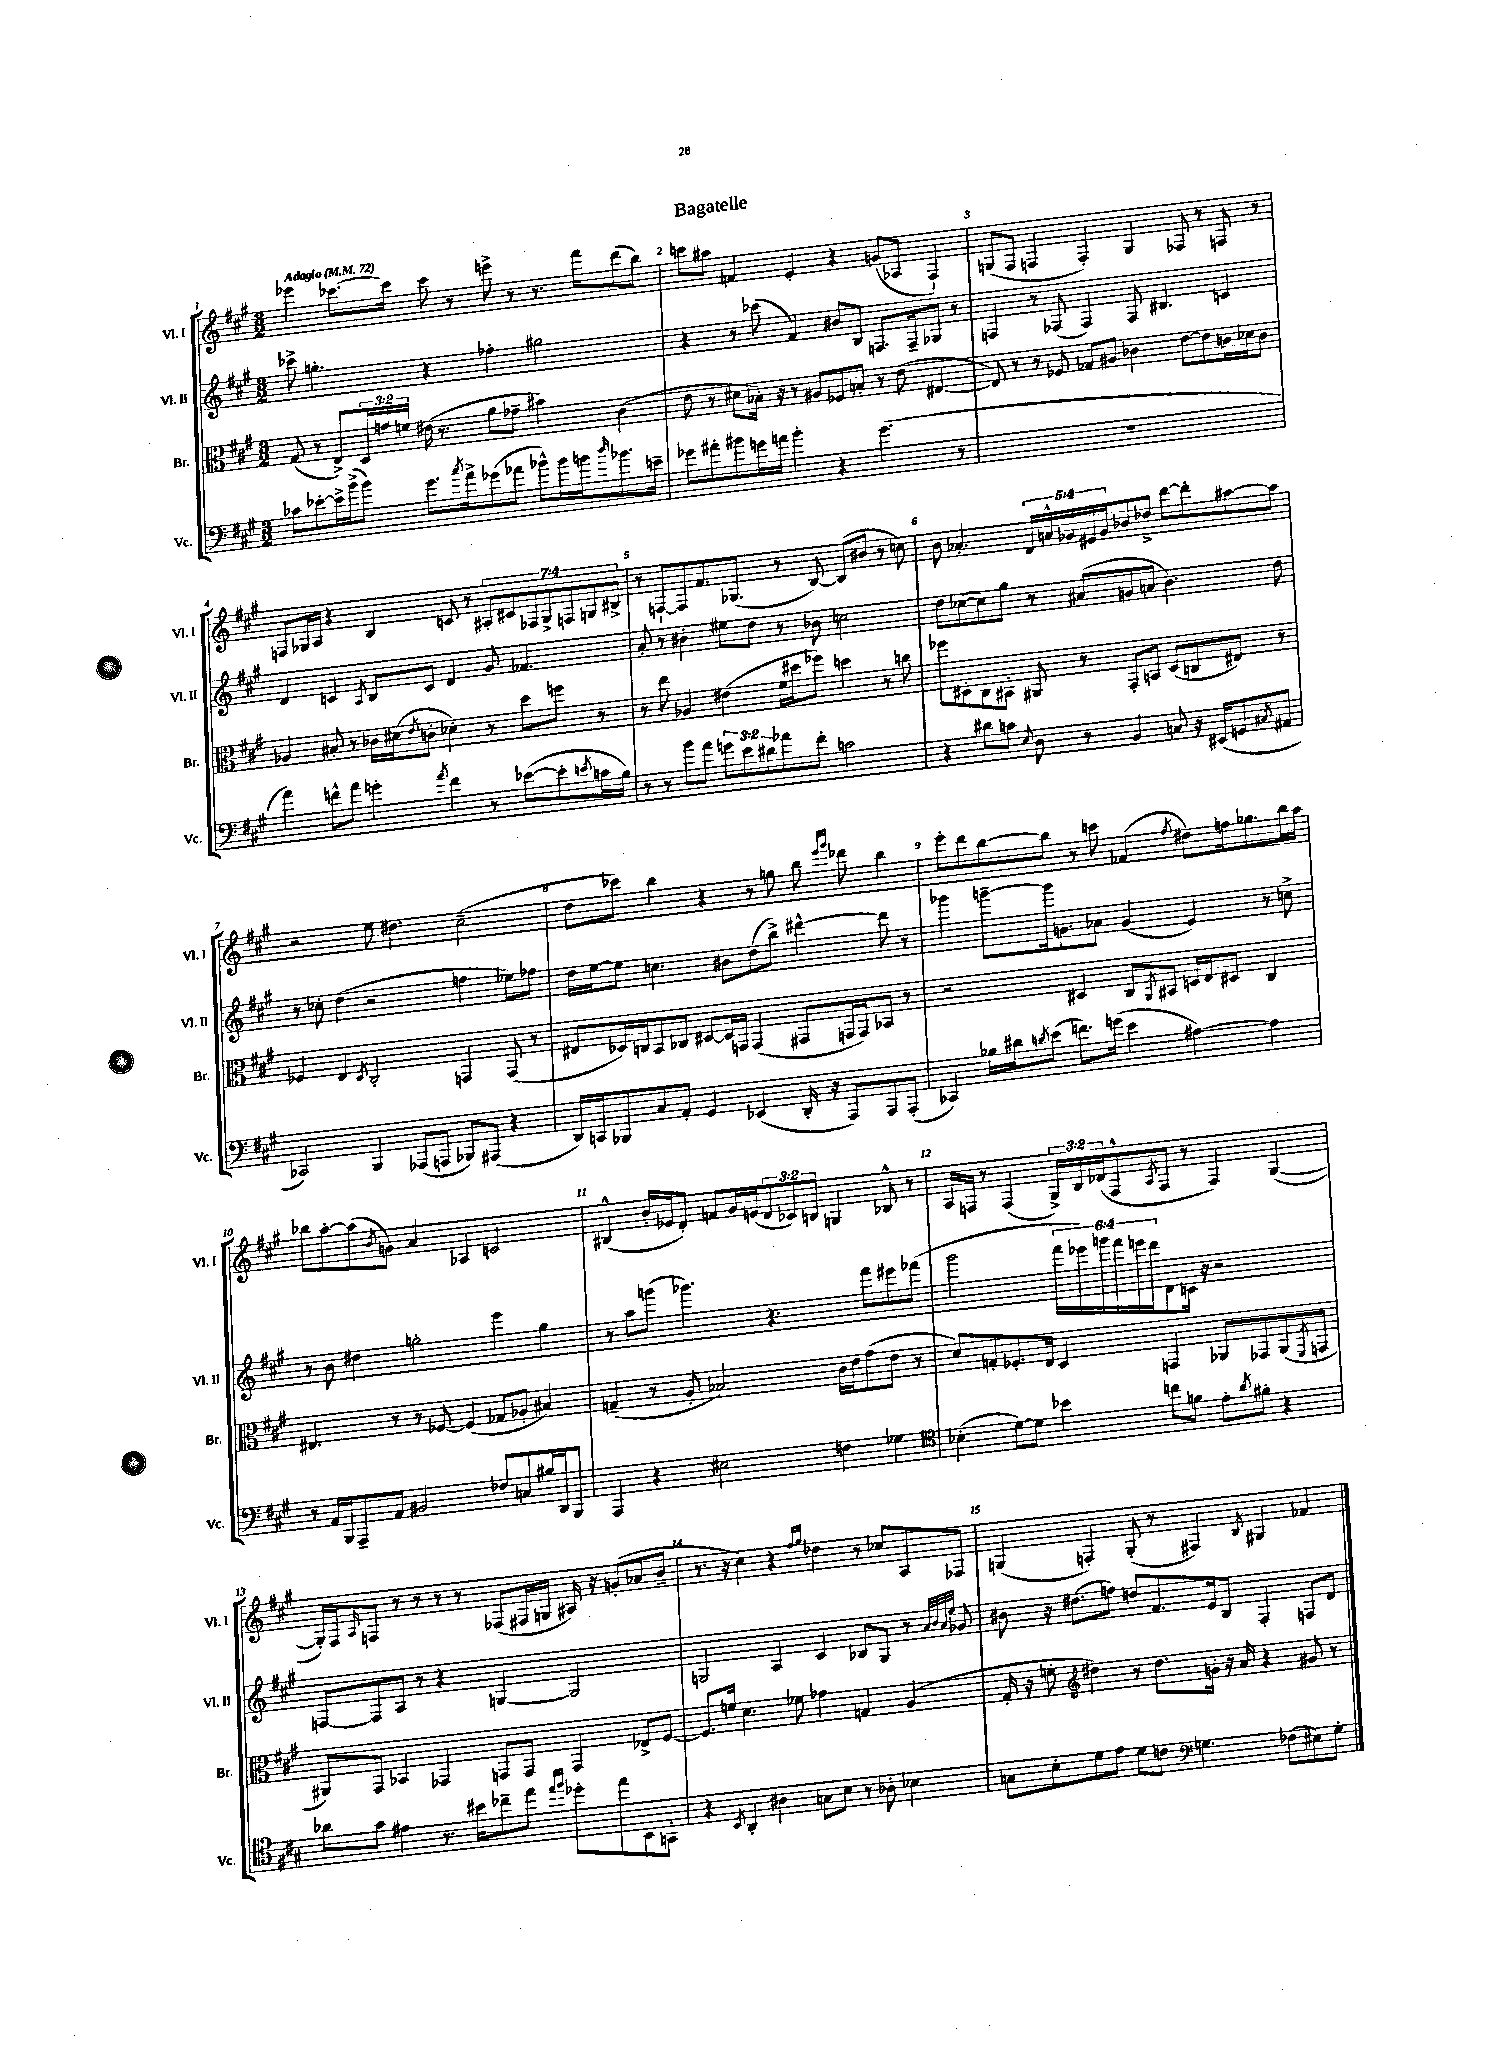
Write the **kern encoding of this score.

**kern	**kern	**kern	**kern
*staff4	*staff3	*staff2	*staff1
*clefF4	*clefC3	*clefG2	*clefG2
*k[f#c#g#]	*k[f#c#g#]	*k[f#c#g#]	*k[f#c#g#]
*M3/2	*M3/2	*M3/2	*M3/2
*MM72	*MM72	*MM72	*MM72
8c-	(8G#	8ccc-^	4eee-
[8e-'	8r	4.gg'	.
16e-^]	8E^)	.	[8.ccc-
(16b^	.	.	.
8b)	24D	.	.
.	24g	.	.
.	.	.	16ccc-]
.	24f	.	.
8.g#	(16e#	4r	8ccc-
.	8.r	.	.
.	.	.	8r
8qcc#	.	.	.
16a^	.	.	.
(8g-	8a	4ff-'	8eee^
8a-	8g-~	.	8r
8b-^^)	4b#)	2gg#	8.r
16b-	.	.	.
16b	.	.	16fff#
16qqdd	.	.	.
8.b-	(4c#	.	(8ddd
.	.	.	8bb)
16e~	.	.	.
=	=	=	=
8g-	8e	4r	8ccc
8a#'	8r	.	8aa#
8b#	8d#	8r	4f
16g	16B-')	(8ccc-	.
16a	16r	.	.
4b#'	8r	4f#)	4e'
.	8A#	.	.
4r	8F-	8b#	4r
.	8B'	8B	.
(4.g	8r	8.F	(8g
.	(8e	.	8A-
.	.	16F~	.
.	[4E#	8G-	4F#`)
8r	.	8r	.
=	=	=	=
1.r	8E#])	4F	(8G
.	8r	.	8F#
.	8r	8r	4F
.	8F-	(8F-	.
.	8G-	4F-)	4F')
.	8A#	.	.
.	4c-	8F-	4G
.	.	4.B#	.
.	[8e	.	8F-
.	8e]	.	8r
.	16c	4c	8F
.	16d-	.	.
.	8c	.	8r
=	=	=	=
4a)	4A-	4d	8F
.	.	.	16G-
.	.	.	16A
8f^^	8B#'	4c	4r
8a	8r	.	.
.	.	8qA	.
4g'	16c-	8B	4B
.	(16d#	.	.
.	8qe	.	.
.	8c'	8c	.
8qa	.	.	.
4f	4d-')	4d	8c
.	.	.	8r
8r	8r	8g#	14A#'
.	.	.	14c#
([8e-	8dd	4.f-	.
.	.	.	14F-
.	.	.	14G-^
8e-']	8ff	.	.
.	.	.	14F
.	.	.	14G
8qe	.	.	.
16c	8r	.	.
.	.	.	14B#^
16B)	.	.	.
=	=	=	=
8r	8r	8a'	8r
8r	8ee	8r	[8F`
8b	4A-	4b#'	8F]
8a	.	.	8.f#
12g	(4e#	8ee#	.
.	.	.	(8.G-
12e	.	.	.
.	.	8dd	.
12d#	.	.	.
8a-	16f#	8r	8r
.	16dd#	.	.
8f#'	8ff-)	8b-	[8B)
2c	4dd	2cc	(8B]
.	.	.	8b#
.	8r	.	8r
.	8cc	.	8cc)
=	=	=	=
4r	8ff-	8dd	8b
.	8D#'	([8cc-	4.a-'
8d#	8C#	8cc-])	.
8c	8BB#'	8gg#	.
8qqE	.	.	.
8D	8AA#	8r	20d
.	.	.	20a^^
.	.	.	20g-
8r	8r	(8a#	.
.	.	.	20e#
.	.	.	20g-
4BB	8GG#'	8g	8b-
.	8BB	8a	8dd-^
8C	(8D#	4.b)	[8ddd
16r	8C	.	8ddd']
(16EE#	.	.	.
8GG	8E#)	.	[8aa#
8qC#	.	.	.
8AA#	8r	8dd	8aa#]
=	=	=	=
2CC-)	4F-	8r	2r
.	.	8cc-'	.
.	4E	(4dd	.
.	8qD	.	.
4BBB	2C#'	2r	8ee
.	.	.	4.dd#
(8AAA-	.	.	.
8AAA	.	.	.
8BBB-)	4GG	4ff	(2cc#~
(8AAA#	.	.	.
4r	(8GG	8ee-)	.
.	8r	8ff-	.
=	=	=	=
16DD)	8E#	16dd	8dd
16CC	.	[16ee	.
8BBB-	16D-)	8ee]	8ccc-)
.	16C	.	.
8C#	8BB	4.cc	4bb
8AA'	8C-	.	.
4GG#	[8D#	.	4r
.	16D#]	8b#	.
.	16GG	.	.
(4EE-	(4GG	(8dd	8r
.	.	8bb^)	8gg
16DD'	8GG#	[4ddd#^^	8bb
16r	.	.	.
.	.	.	16qqeee
.	.	.	16qqggg#
8AAA)	16GG	.	8ddd-
.	16GG)	.	.
8AAA	8BB-	8ddd#]	4bb
(8AAA'	8r	8r	.
=	=	=	=
4CC-)	2r	4ggg-	8eee'
.	.	.	8ddd
16B-	.	[8ggg~	[8bb
16d#	.	.	.
8qd	.	.	.
(8e	.	16ggg]	8bb]
.	.	8.g	.
8.f)	4D#	.	8r
.	.	8a-	8ccc
(16g	.	.	.
4e	8C#	(4g	(4f-
.	8qAA	.	.
.	8BB#	.	.
.	.	.	8qff#
[4A#)	16D	4e)	8dd#)
.	16E	.	.
.	8D#	.	16ff
.	.	.	8.gg-
4A#]	4C#	8r	.
.	.	8cc^	16bb
.	.	.	16aa
=	=	=	=
8r	4.E#	8r	8bb-
16AA	.	8b	[8aa'
16BBB	.	.	.
8AAA~	.	4dd#	(8aa]
.	.	.	8qb
8AA	8r	.	8g)
2BB#	8r	2gg'	4a
.	[8F-	.	.
.	(4F-]	.	4A-
8F-	8G-	4eee	2c
8C	8A-'	.	.
16B#	4B#)	4gg	.
16DD	.	.	.
8BBB	.	.	.
=	=	=	=
4AAA	(4G~	8r	(4B#^^
.	.	8aa	.
4r	8r	(8ggg	16b'
.	.	.	16e-
.	8A'	4.ggg-)	8d')
2E#	2B-)	.	8f
.	.	.	16g#
.	.	.	(16e
.	.	4.r	12d
.	.	.	12c-)
.	.	.	12B
4F	16c#	.	4G
.	16e	.	.
.	(8g#	8fff#	.
4G-	8e	8eee#	8B-^^
.	8r	(8fff-	8r
=	=	=	=
*clefC4	*	*	*
(4B-'	8d)	2ggg#	16A
.	.	.	16F
.	8G'	.	8r
[8d)	8.F-'	.	(4F
8d]	.	.	.
.	16E	.	.
4b-	4D	24fff#	24G#^)
.	.	24eee-)	24B
.	.	24ggg	(24d-
.	.	24fff#	8F^^
.	.	24eee	.
.	.	24ddd	.
.	.	.	8qA
8cc	4GG	8d	8F
8f	.	16c	8r
.	.	16r	.
8e'	8AA-	2r	4F)
8qa	.	.	.
8f#'	8GG-	.	.
4r	(8AA-	.	([4G#
.	8qFF#	.	.
.	8GG	.	.
=	=	=	=
8a-	8AA#)	[8F	16G#'])
.	.	.	16F#
.	.	.	16qqA
8g#	8GG#	8F]	8F
4e#	4BB-	8A	8r
.	.	8r	8r
8.r	4GG-	4r	8r
.	.	.	8r
16b#	.	.	.
8cc-~	8GG	[4G	(8F-
8ee	8GG	.	16F#
.	.	.	16G
16qqee	.	.	.
16qqff#	.	.	.
8dd-'	4GG	2G]	16A#)
.	.	.	16r
8ee	.	.	(8g'
8BB	8E-^	.	8a-
8GG'	[8F#	.	8b~
=	=	=	=
4r	8.F#]	2G	8.r
.	16f	.	16r
8qBB	.	.	.
4AA'	4.d	.	4cc#)
4A#	.	4A	4r
.	8f-	.	.
.	.	.	16qqff#
.	.	.	16qqgg#
8G	4g-	4c#	4dd-
8B	.	.	.
8r	4G	8B-	8r
8A-'	.	8G	8cc-
4B-	(4A	8r	8A
.	.	32qqa	.
.	.	32qqb	.
.	.	32qqa	.
.	.	32qqee	.
.	.	8g-	8F-
=	=	=	=
8G	16G#'	8b#	(4G
.	16r	.	.
8B'	8f'	16r	.
.	.	(8.dd#	.
*	*clefG2	*	*
8d	4dd#)	.	4F')
8e	.	8ff)	.
8d	8r	8dd	(8G'
8c	8.dd#	8.f#	8r
*clefF4	*	*	*
4.G	.	.	4F#)
.	16g'	16e	.
.	16r	8B	.
.	16a	.	.
.	.	.	8qB
.	4r	4F#'	4G#
(8F-	.	.	.
8E#)	8g#	8F	4f-
8G'	8r	8d	.
==	==	==	==
*-	*-	*-	*-
